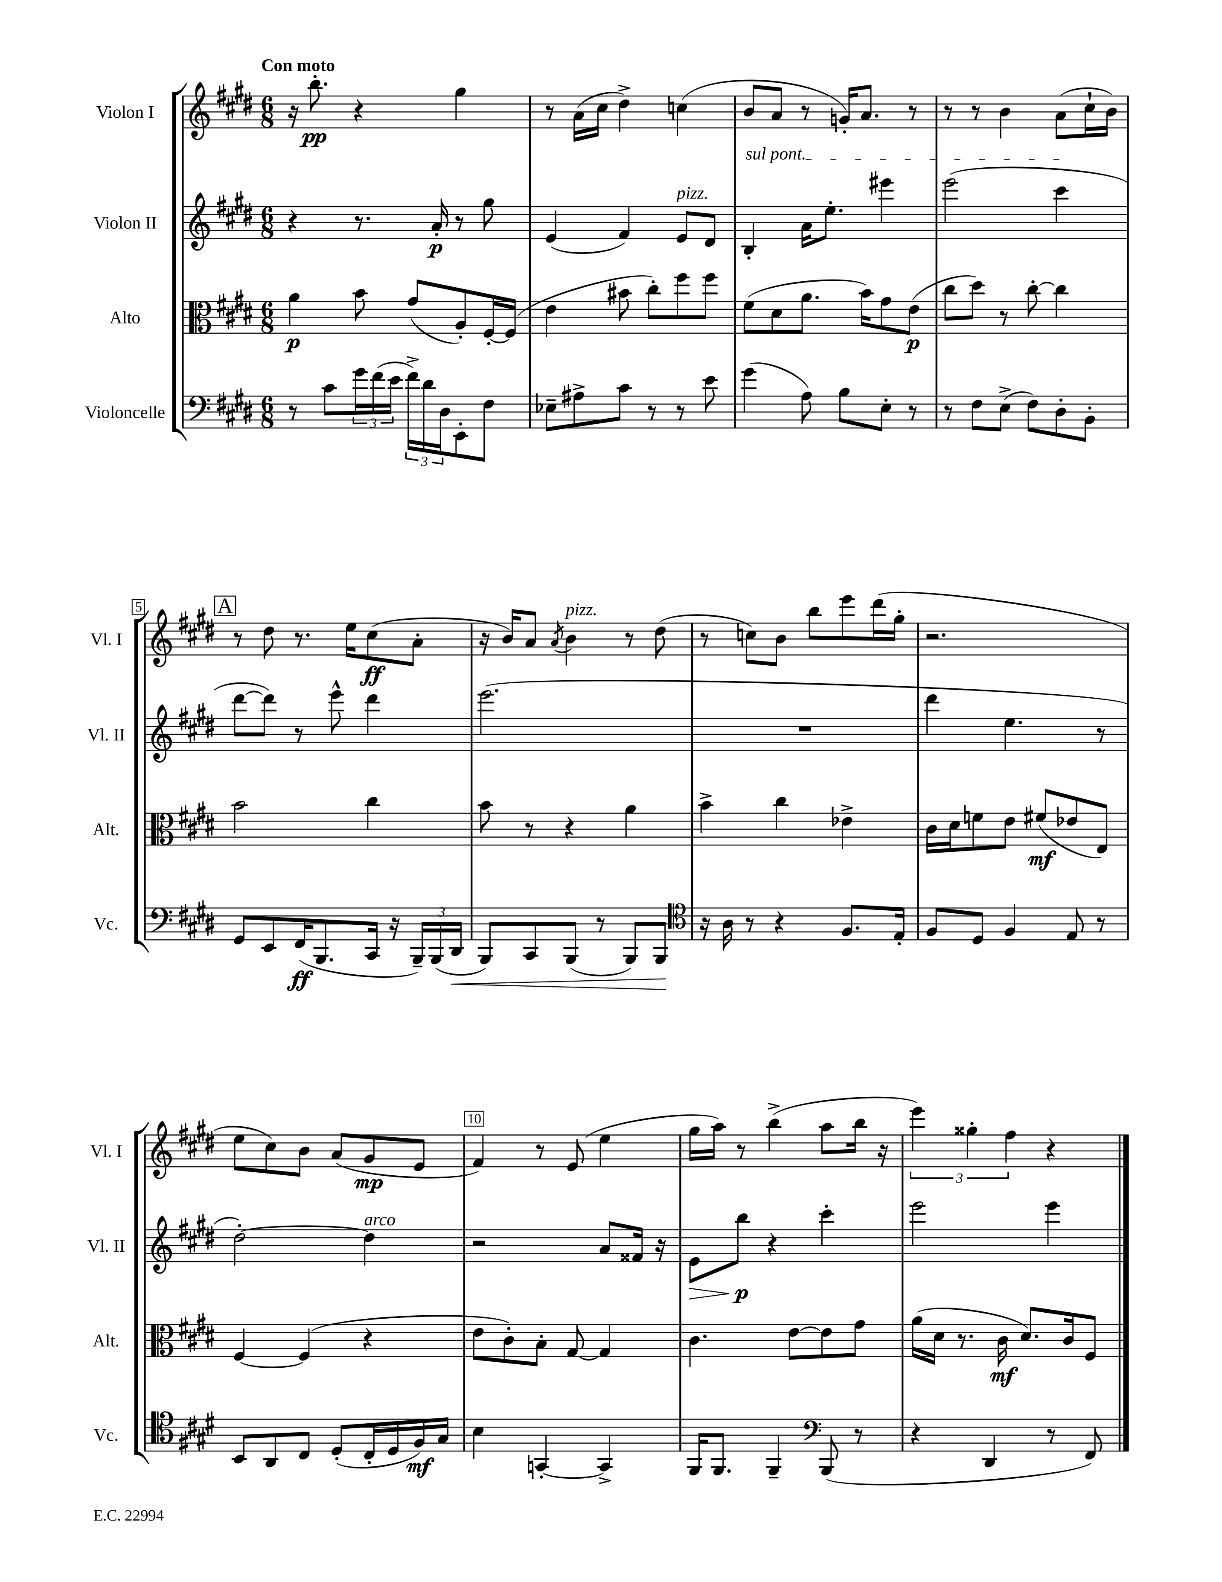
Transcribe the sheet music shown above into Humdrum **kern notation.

**kern	**dynam	**kern	**dynam	**kern	**dynam	**kern	**dynam
*part4	*part4	*part3	*part3	*part2	*part2	*part1	*part1
*staff4	*staff4	*staff3	*staff3	*staff2	*staff2	*staff1	*staff1
*I"Violoncelle	*	*I"Alto	*	*I"Violon II	*	*I"Violon I	*
*I'Vc.	*	*I'Alt.	*	*I'Vl. II	*	*I'Vl. I	*
*clefF4	*	*clefC3	*	*clefG2	*	*clefG2	*
*k[f#c#g#d#]	*	*k[f#c#g#d#]	*	*k[f#c#g#d#]	*	*k[f#c#g#d#]	*
*M6/8	*	*M6/8	*	*M6/8	*	*M6/8	*
=1	=1	=1	=1	=1	=1	=1	=1
!	!	!	!	!	!	!LO:TX:a:B:t=Con moto	!
8r	.	4a\	p	4r	.	16r	.
.	.	.	.	.	.	8.bb'\	pp
8c#\L	.	.	.	.	.	.	.
24g#\L	.	8b\	.	8.r	.	4r	.
(24f#\	.	.	.	.	.	.	.
24e\JJ	.	.	.	.	.	.	.
24f#^\LL)	.	(8g#/L	.	.	.	.	.
24d#\	.	.	.	.	.	.	.
.	.	.	.	16a'/	p	.	.
24D#\J	.	.	.	.	.	.	.
8EE'\	.	8A'/)	.	8r	.	4gg#\	.
8F#\J	.	[16F#'/L	.	8gg#\	.	.	.
.	.	(16F#/JJ]	.	.	.	.	.
=2	=2	=2	=2	=2	=2	=2	=2
8E-X~\L	.	4e\	.	(4e/	.	8r	.
8A#X^\	.	.	.	.	.	(16a\LL	.
.	.	.	.	.	.	16cc#\JJ	.
8c#\J	.	8b#X\	.	4f#/)	.	4dd#^\)	.
8r	.	8cc#'\L)	.	.	.	.	.
!	!	!	!	!LO:TX:a:i:t=pizz.	!	!	!
8r	.	8ff#\	.	8e/L	.	(4ccn\	.
8e\	.	8ff#\J	.	8d#/J	.	.	.
=3	=3	=3	=3	=3	=3	=3	=3
!	!	!	!	!LO:TX:a:i:t=sul pont.	!	!	!
(4g#\	.	(8f#\L	.	4B'/	.	8b/L	.
.	.	8d#\	.	.	.	8a/J	.
8A\)	.	8.a\J	.	16a\KL	.	8r	.
.	.	.	.	8.ee'\J	.	.	.
8B\L	.	.	.	.	.	16gn'/KL)	.
.	.	16b\KL)	.	.	.	8.a/J	.
8E'\J	.	8g#\	.	4eee#X\	.	.	.
8r	.	(8e\J	p	.	.	8r	.
=4	=4	=4	=4	=4	=4	=4	=4
8r	.	8cc#\L	.	(2eee\	.	8r	.
8F#\L	.	8dd#\J)	.	.	.	8r	.
(8E^\J	.	8r	.	.	.	4b\	.
8F#\L)	.	[8cc#'\	.	.	.	.	.
8D#'\	.	4cc#\]	.	4ccc#\	.	(8a\L	.
8BB'\J	.	.	.	.	.	16cc#`\L	.
.	.	.	.	.	.	16b\JJ)	.
!!LO:LB:g=z
!!LO:REH:place=s1:t=A
=5	=5	=5	=5	=5	=5	=5	=5
8GG#/L	.	2b\	.	[8ddd#\L	.	8r	.
8EE/	.	.	.	8ddd#\J])	.	8dd#\	.
(16FF#/K	ff	.	.	8r	.	8.r	.
8.BBB/	.	.	.	.	.	.	.
.	.	.	.	8eee^^\	.	.	.
.	.	.	.	.	.	16ee\KL	.
16CC#/Jk	.	4cc#\	.	4ddd#\	.	(8cc#\	ff
16r	.	.	.	.	.	.	.
24BBB~/LL)	.	.	.	.	.	8a'\J	.
(24BBB/	.	.	.	.	.	.	.
!	!LO:HP:b	!	!	!	!	!	!
24DD#/JJ	<	.	.	.	.	.	.
=6	=6	=6	=6	=6	=6	=6	=6
8BBB/L)	.	8b\	.	(2.eee\	.	16r	.
.	.	.	.	.	.	16b/KL)	.
8CC#/	.	8r	.	.	.	8a/J	.
.	.	.	.	.	.	8qa/	.
!	!	!	!	!	!	!LO:TX:a:i:t=pizz.	!
(8BBB/J	.	4r	.	.	.	4b\	.
8r	.	.	.	.	.	.	.
8BBB/L)	.	4a\	.	.	.	8r	.
8BBB/J	.	.	.	.	.	(8dd#\	.
.	[	.	.	.	.	.	.
=7	=7	=7	=7	=7	=7	=7	=7
*clefC4	*	*	*	*	*	*	*
16r	.	4b^\	.	2.r	.	8r	.
16A\	.	.	.	.	.	.	.
8r	.	.	.	.	.	8ccn\L)	.
4r	.	4cc#\	.	.	.	8b\J	.
.	.	.	.	.	.	8bb\L	.
8.F#/L	.	4e-X^\	.	.	.	8eee\	.
.	.	.	.	.	.	(16ddd#\L	.
16E'/Jk	.	.	.	.	.	16gg#'\JJ	.
=8	=8	=8	=8	=8	=8	=8	=8
8F#/L	.	16c#\LL	.	4ddd#\	.	2.r	.
.	.	16d#\J	.	.	.	.	.
8D#/J	.	8fn\	.	.	.	.	.
4F#/	.	8e\J	.	4.ee\	.	.	.
.	.	(8f#X/L	mf	.	.	.	.
8E/	.	8e-X/	.	.	.	.	.
8r	.	8E/J)	.	8r	.	.	.
!!LO:LB:g=z
=9	=9	=9	=9	=9	=9	=9	=9
8BB/L	.	[4F#/	.	[2dd#'\)	.	8ee\L	.
8AA/	.	.	.	.	.	8cc#\)	.
8C#/J	.	(4F#/]	.	.	.	8b\J	.
(8D#'/L	.	.	.	.	.	(8a/L	.
!	!	!	!	!LO:TX:a:i:t=arco	!	!	!
16C#'/L	.	4r	.	4dd#\]	.	8g#/	mp
16D#/	.	.	.	.	.	.	.
16F#/)	mf	.	.	.	.	8e/J	.
16G#/JJ	.	.	.	.	.	.	.
=10	=10	=10	=10	=10	=10	=10	=10
4B\	.	8e\L	.	2r	.	4f#/)	.
.	.	8c#'\)	.	.	.	.	.
[4GGn'/	.	8B'\J	.	.	.	8r	.
.	.	[8G#/	.	.	.	(8e/	.
4GG^/]	.	4G#/]	.	8a/L	.	4ee\	.
.	.	.	.	16f##X/Jk	.	.	.
.	.	.	.	16r	.	.	.
=11	=11	=11	=11	=11	=11	=11	=11
!	!	!	!	!	!LO:HP:b	!	!
16FF#/KL	.	4.c#\	.	8e\L	>	16gg#\LL	.
8.FF#/J	.	.	.	.	.	16aa\JJ)	.
.	.	.	.	8bb\J	p	8r	.
4FF#~/	.	.	.	4r	]	(4bb^\	.
.	.	[8e\L	.	.	.	.	.
*clefF4	*	*	*	*	*	*	*
(8BBB/	.	8e\]	.	4ccc#'\	.	8aa\L	.
8r	.	8g#\J	.	.	.	16bb\Jk	.
.	.	.	.	.	.	16r	.
=12	=12	=12	=12	=12	=12	=12	=12
4r	.	(16a\LL	.	2eee\	.	6eee\)	.
.	.	16d#\JJ	.	.	.	.	.
.	.	8.r	.	.	.	.	.
.	.	.	.	.	.	6gg##X'\	.
4DD#/	.	.	.	.	.	.	.
.	.	16c#\	mf	.	.	.	.
.	.	.	.	.	.	6ff#\	.
.	.	8.d#/L)	.	.	.	.	.
8r	.	.	.	4eee\	.	4r	.
.	.	16c#/k	.	.	.	.	.
8FF#/)	.	8F#/J	.	.	.	.	.
==	==	==	==	==	==	==	==
*-	*-	*-	*-	*-	*-	*-	*-
